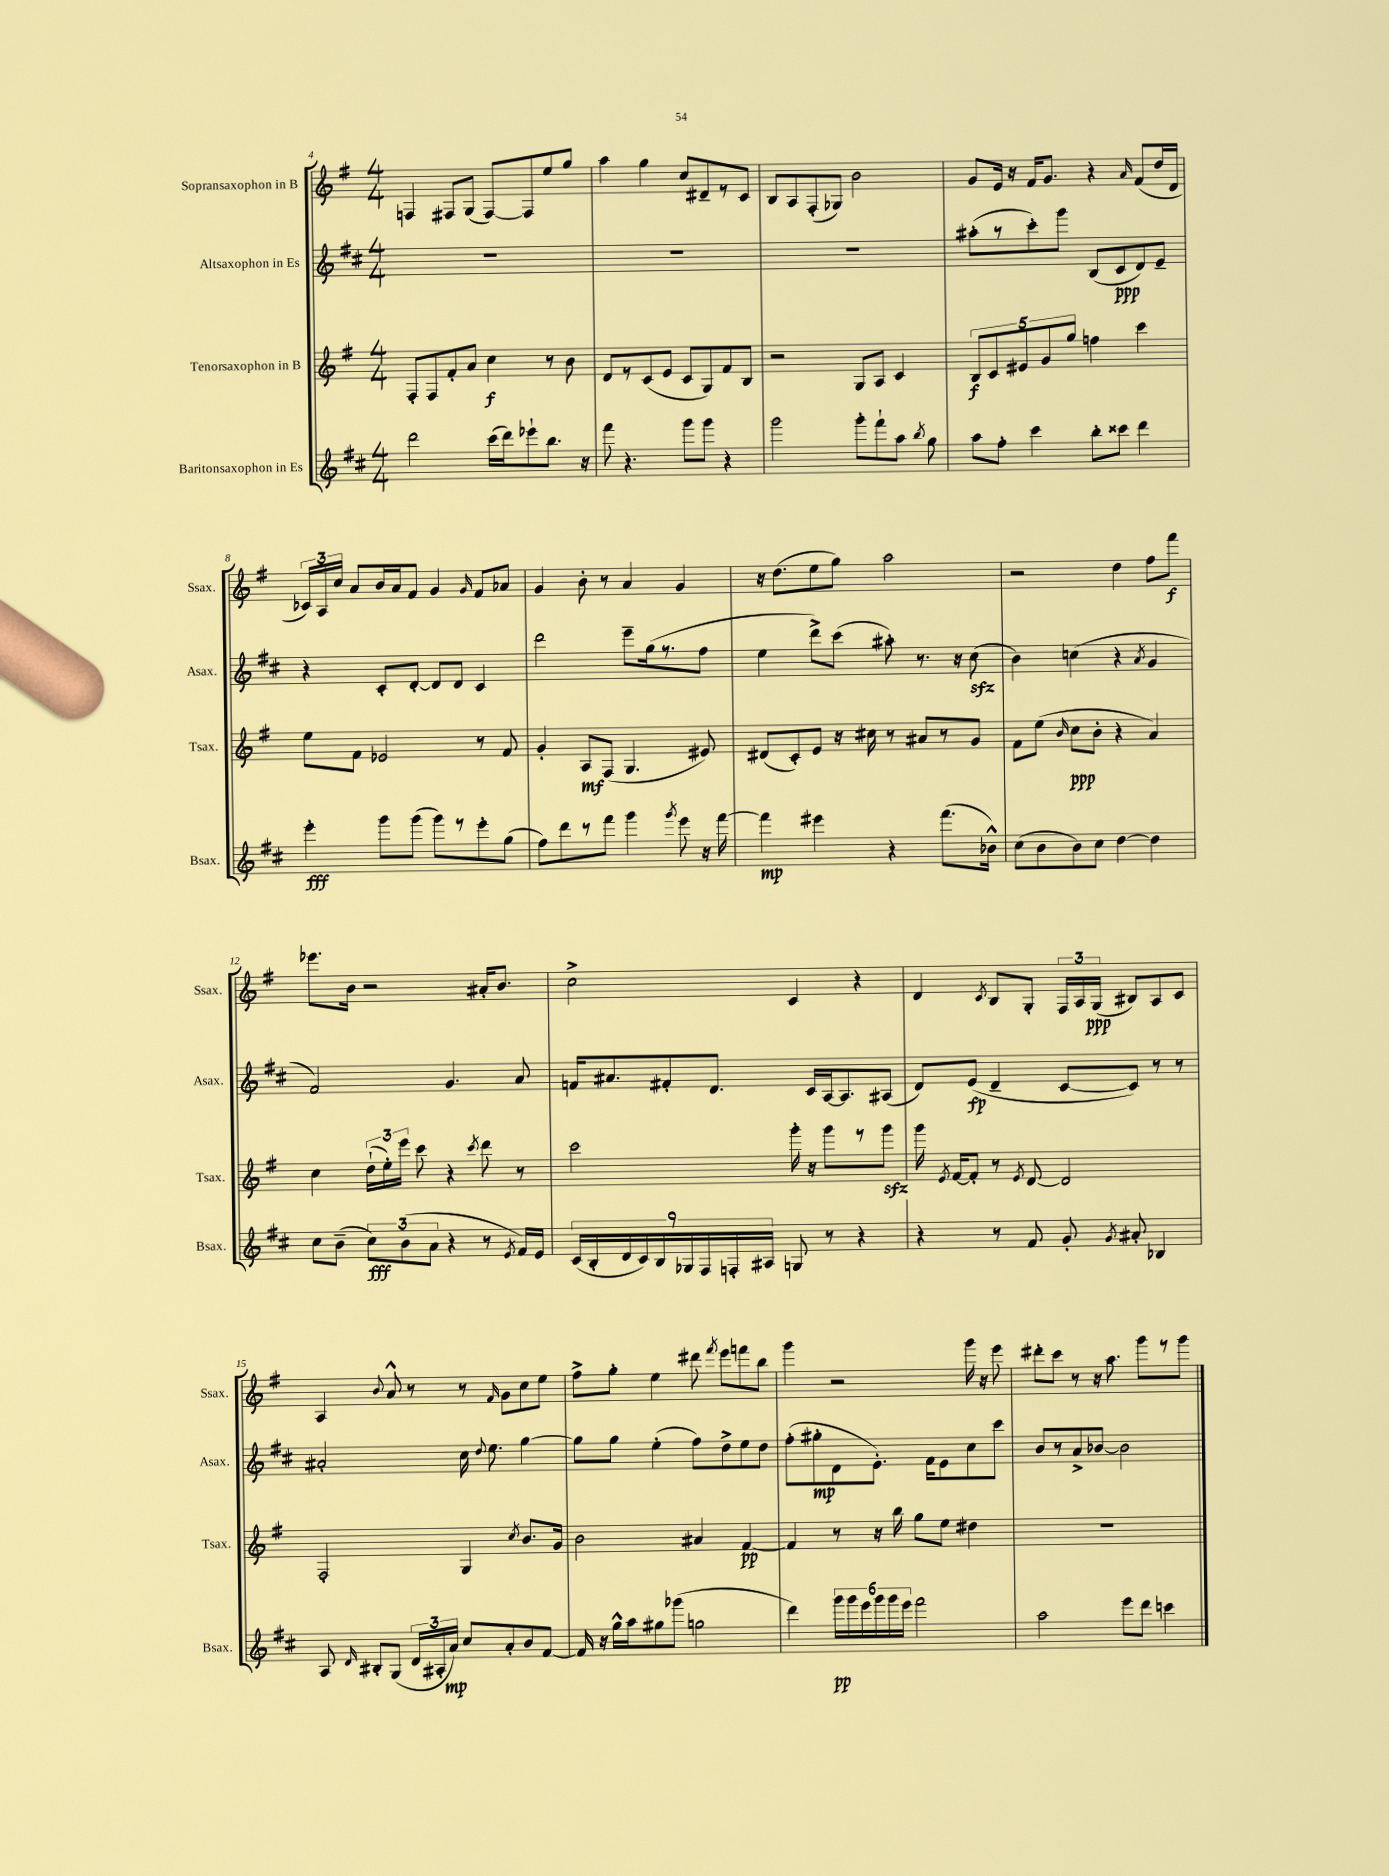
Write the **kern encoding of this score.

**kern	**dynam	**kern	**dynam	**kern	**dynam	**kern	**dynam
*part4	*part4	*part3	*part3	*part2	*part2	*part1	*part1
*staff4	*staff4	*staff3	*staff3	*staff2	*staff2	*staff1	*staff1
*I"Baritonsaxophon in Es	*	*I"Tenorsaxophon in B	*	*I"Altsaxophon in Es	*	*I"Sopransaxophon in B	*
*I'Bsax.	*	*I'Tsax.	*	*I'Asax.	*	*I'Ssax.	*
*clefG2	*	*clefG2	*	*clefG2	*	*clefG2	*
*k[f#c#]	*	*k[f#]	*	*k[f#c#]	*	*k[f#]	*
*M4/4	*	*M4/4	*	*M4/4	*	*M4/4	*
=4	=4	=4	=4	=4	=4	=4	=4
2ddd\	.	8F#'/L	.	1r	.	4Fn/	.
.	.	8F#/	.	.	.	.	.
.	.	8f#'/	.	.	.	8F#X/L	.
.	.	8a/J	.	.	.	(8G/J	.
(16ccc#\LL	.	4cc\	f	.	.	[8F#/L)	.
16ddd\J)	.	.	.	.	.	.	.
8eee-X`\	.	.	.	.	.	8F#/]	.
8.bb\J	.	8r	.	.	.	8ee/	.
.	.	8b\	.	.	.	8gg/J	.
16r	.	.	.	.	.	.	.
=5	=5	=5	=5	=5	=5	=5	=5
8fff#\	.	8d/L	.	1r	.	4aa\	.
4.r	.	8r	.	.	.	.	.
.	.	(8c/	.	.	.	4gg\	.
.	.	8e/J	.	.	.	.	.
8ggg\L	.	8c/L	.	.	.	8cc/L	.
8ggg\J	.	8G/)	.	.	.	8d#X~/	.
4r	.	8f#/	.	.	.	8r	.
.	.	8B/J	.	.	.	8c/J	.
=6	=6	=6	=6	=6	=6	=6	=6
2ggg\	.	2r	.	1r	.	8B/L	.
.	.	.	.	.	.	8A/	.
.	.	.	.	.	.	(8F#'/	.
.	.	.	.	.	.	8G-X/J)	.
8ggg'\L	.	8G/L	.	.	.	2b\	.
8fff#`\	.	8A/J	.	.	.	.	.
8aa\J	.	4c/	.	.	.	.	.
8qbb/	.	.	.	.	.	.	.
8gg\	.	.	.	.	.	.	.
=7	=7	=7	=7	=7	=7	=7	=7
8aa\L	.	10B/L	f	(8aa#X'\L	.	8g/L	.
.	.	10c/	.	.	.	.	.
8ff#'\J	.	.	.	8r	.	16e/Jk	.
.	.	.	.	.	.	16r	.
.	.	10e#X/	.	.	.	.	.
4ccc#\	.	.	.	8ccc#'\)	.	16f#/KL	.
.	.	10g/	.	.	.	.	.
.	.	.	.	.	.	8.g/J	.
.	.	.	.	8ggg\J	.	.	.
.	.	10gg/J	.	.	.	.	.
8bb'\L	.	4ffn\	.	(8B/L	.	4r	.
8ccc##X\J	.	.	.	8c#/	ppp	.	.
.	.	.	.	.	.	16qqa/	.
4ddd\	.	4ccc\	.	8d/)	.	(8f#/L	.
.	.	.	.	8e~/J	.	16dd/L	.
.	.	.	.	.	.	16d/JJ	.
!!LO:LB:g=z
=8	=8	=8	=8	=8	=8	=8	=8
4eee'\	fff	8ee\L	.	4r	.	24c-X/LL)	.
.	.	.	.	.	.	24A/	.
.	.	.	.	.	.	24cc/JJ	.
.	.	8f#\J	.	.	.	8a/L	.
8ggg\L	.	2e-X/	.	8c#'/L	.	16b/L	.
.	.	.	.	.	.	16a/J	.
(8ggg\J	.	.	.	[8d'/J	.	8f#/J	.
8ggg\L)	.	.	.	8d/L]	.	4g/	.
8r	.	.	.	8d/J	.	.	.
.	.	.	.	.	.	16qqg/	.
8eee'\	.	8r	.	4c#/	.	8f#/L	.
(8gg\J	.	8f#/	.	.	.	8a-X/J	.
=9	=9	=9	=9	=9	=9	=9	=9
8ff#\L)	.	4g'/	.	2ddd\	.	4g/	.
8ddd\	.	.	.	.	.	.	.
8r	.	8A/L	mf	.	.	8b'\	.
8fff#\J	.	(8F#/J	.	.	.	8r	.
4ggg\	.	4.G/	.	8eee~\L	.	4a/	.
.	.	.	.	(16gg\k	.	.	.
.	.	.	.	8.r	.	.	.
8qggg/	.	.	.	.	.	.	.
8eee\	.	.	.	.	.	4g/	.
16r	.	8e#X/)	.	8ff#\J	.	.	.
[16fff#\	.	.	.	.	.	.	.
=10	=10	=10	=10	=10	=10	=10	=10
4fff#\]	mp	(8d#X/L	.	4ee\	.	16r	.
.	.	.	.	.	.	(8.dd\L	.
.	.	8c'/)	.	.	.	.	.
4eee#X\	.	8e/J	.	8ddd^\L)	.	8ee\	.
.	.	16r	.	(8ccc#\J	.	8gg\J)	.
.	.	16cc#X\	.	.	.	.	.
4r	.	8r	.	8aa#X'\)	.	2aa\	.
.	.	8a#X/L	.	8.r	.	.	.
(8.fff#\L	.	8r	.	.	.	.	.
.	.	.	.	16r	.	.	.
.	.	8g/J	.	(8cc#zz\	.	.	.
16b-X^^\Jk)	.	.	.	.	.	.	.
=11	=11	=11	=11	=11	=11	=11	=11
(8cc#\L	.	8f#\L	.	4b\)	.	2r	.
8b\	.	(8ee\J	.	.	.	.	.
.	.	16qqb/	.	.	.	.	.
8b\)	.	8cc\L	ppp	(4ccn\	.	.	.
8cc#\J	.	8b'\J	.	.	.	.	.
[4dd\	.	4r	.	4r	.	4dd\	.
.	.	.	.	8qa/	.	.	.
4dd\]	.	4a/)	.	4g/	.	8ff#\L	.
.	.	.	.	.	.	8fff#\J	f
!!LO:LB:g=z
=12	=12	=12	=12	=12	=12	=12	=12
8cc#\L	.	4cc\	.	2f#/)	.	8.eee-X\L	.
(8b~\J	.	.	.	.	.	.	.
.	.	.	.	.	.	16b\Jk	.
12cc#\L)	fff	(24dd`\LL	.	.	.	2r	.
.	.	24ee'\)	.	.	.	.	.
(12b\	.	24eee\JJ	.	.	.	.	.
.	.	8ccc\	.	.	.	.	.
12a\J	.	.	.	.	.	.	.
4r	.	4r	.	4.g/	.	.	.
.	.	8qccc/	.	.	.	.	.
8r	.	8ddd\	.	.	.	16a#X'/KL	.
.	.	.	.	.	.	8.b/J	.
8qe/	.	.	.	.	.	.	.
16f#/LL)	.	8r	.	8a/	.	.	.
16e/JJ	.	.	.	.	.	.	.
=13	=13	=13	=13	=13	=13	=13	=13
(18c#/LL	.	2ccc\	.	16fn/KL	.	2cc^\	.
18B'/	.	.	.	.	.	.	.
.	.	.	.	8.a#X/	.	.	.
18d/	.	.	.	.	.	.	.
18c#/)	.	.	.	.	.	.	.
18B/	.	.	.	.	.	.	.
.	.	.	.	8f#X'/	.	.	.
18G-X/	.	.	.	.	.	.	.
18F#/	.	.	.	.	.	.	.
.	.	.	.	8.d/J	.	.	.
18Fn'/	.	.	.	.	.	.	.
18A#X/JJ	.	.	.	.	.	.	.
8Gn/	.	16ggg'\	.	.	.	4c/	.
.	.	16r	.	16c#/LL	.	.	.
8r	.	8ggg\L	.	[16A/J	.	.	.
.	.	.	.	8.A/]	.	.	.
4r	.	8r	.	.	.	4r	.
.	.	8gggzz\J	.	(8A#X/J	.	.	.
=14	=14	=14	=14	=14	=14	=14	=14
4r	.	16ggg\	.	8d/L)	.	4d/	.
.	.	8qe/	.	.	.	.	.
.	.	[16f#/KL	.	.	.	.	.
.	.	8f#'/J]	.	(8e/J	fp	.	.
.	.	.	.	.	.	8qc/	.
8r	.	8r	.	4d~/	.	8B/L	.
.	.	8qe/	.	.	.	.	.
8f#/	.	[8d/	.	.	.	8G'/J	.
8g'/	.	2d/]	.	[8c#/L	.	24F#/LL	.
.	.	.	.	.	.	24A/	.
.	.	.	.	.	.	(24G/JJ	ppp
8qg/	.	.	.	.	.	.	.
8a#X'/	.	.	.	8c#/J])	.	8B#X/L)	.
4B-X/	.	.	.	8r	.	8A/	.
.	.	.	.	8r	.	8c/J	.
!!LO:LB:g=z
=15	=15	=15	=15	=15	=15	=15	=15
8A/	.	2F#'/	.	2a#X'/	.	4A/	.
16qqd/	.	.	.	.	.	.	.
8B#X'/L	.	.	.	.	.	.	.
.	.	.	.	.	.	8qqb/	.
(8G/J	.	.	.	.	.	8a^^/	.
24d/LL	.	.	.	.	.	8r	.
24A#X'/	.	.	.	.	.	.	.
24a/JJ)	mp	.	.	.	.	.	.
8cc#/L	.	4G/	.	16cc#\	.	8r	.
.	.	.	.	8qqdd/	.	.	.
.	.	.	.	8.ee\	.	.	.
.	.	.	.	.	.	16qqf#/	.
8a'/	.	.	.	.	.	8g\L	.
.	.	8qcc/	.	.	.	.	.
8b/	.	8.b/L	.	[4gg\	.	8cc\	.
[8f#/J	.	.	.	.	.	8ee\J	.
.	.	16g/Jk	.	.	.	.	.
=16	=16	=16	=16	=16	=16	=16	=16
16f#/]	.	2b\	.	8gg\L]	.	8ff#^\L	.
16r	.	.	.	.	.	.	.
16gg^^\LL	.	.	.	8gg\J	.	8gg'\J	.
16aa\J	.	.	.	.	.	.	.
8gg#X\	.	.	.	(4ee'\	.	4ee\	.
(8ggg-X\J	.	.	.	.	.	.	.
2ggn\	.	4a#X/	.	8ff#\L)	.	8ddd#X\	.
.	.	.	.	.	.	8qfff#/	.
.	.	.	.	8dd^\	.	8eee\L	.
.	.	[4f#/	pp	8ee\	.	8fffn\	.
.	.	.	.	8dd\J	.	8bb\J	.
=17	=17	=17	=17	=17	=17	=17	=17
4ddd\)	.	4f#/]	.	(8ff#'\L	.	4ggg\	.
.	.	.	.	8gg#X'\	mp	.	.
24ggg\LL	pp	8r	.	8d\	.	2r	.
24ggg\	.	.	.	.	.	.	.
24eee\	.	.	.	.	.	.	.
24ggg\	.	16r	.	8.e'\J)	.	.	.
24ggg\	.	.	.	.	.	.	.
.	.	16bb\	.	.	.	.	.
24eee\JJ	.	.	.	.	.	.	.
2fff#\	.	8gg\L	.	.	.	.	.
.	.	.	.	16f#\KL	.	.	.
.	.	8ee\J	.	8e\	.	.	.
.	.	4dd#X\	.	8cc#\	.	16ggg\	.
.	.	.	.	.	.	16r	.
.	.	.	.	8ccc#\J	.	8eee\	.
=18	=18	=18	=18	=18	=18	=18	=18
2aa\	.	1r	.	8b/L	.	8ddd#X'\L	.
.	.	.	.	8r	.	8ccc\J	.
.	.	.	.	8a^/	.	8r	.
.	.	.	.	[8b-X/J	.	16r	.
.	.	.	.	.	.	8.aa\	.
8eee\L	.	.	.	2b-\]	.	.	.
8ddd\J	.	.	.	.	.	8ggg\L	.
4cccn\	.	.	.	.	.	8r	.
.	.	.	.	.	.	8ggg\J	.
==	==	==	==	==	==	==	==
*-	*-	*-	*-	*-	*-	*-	*-
